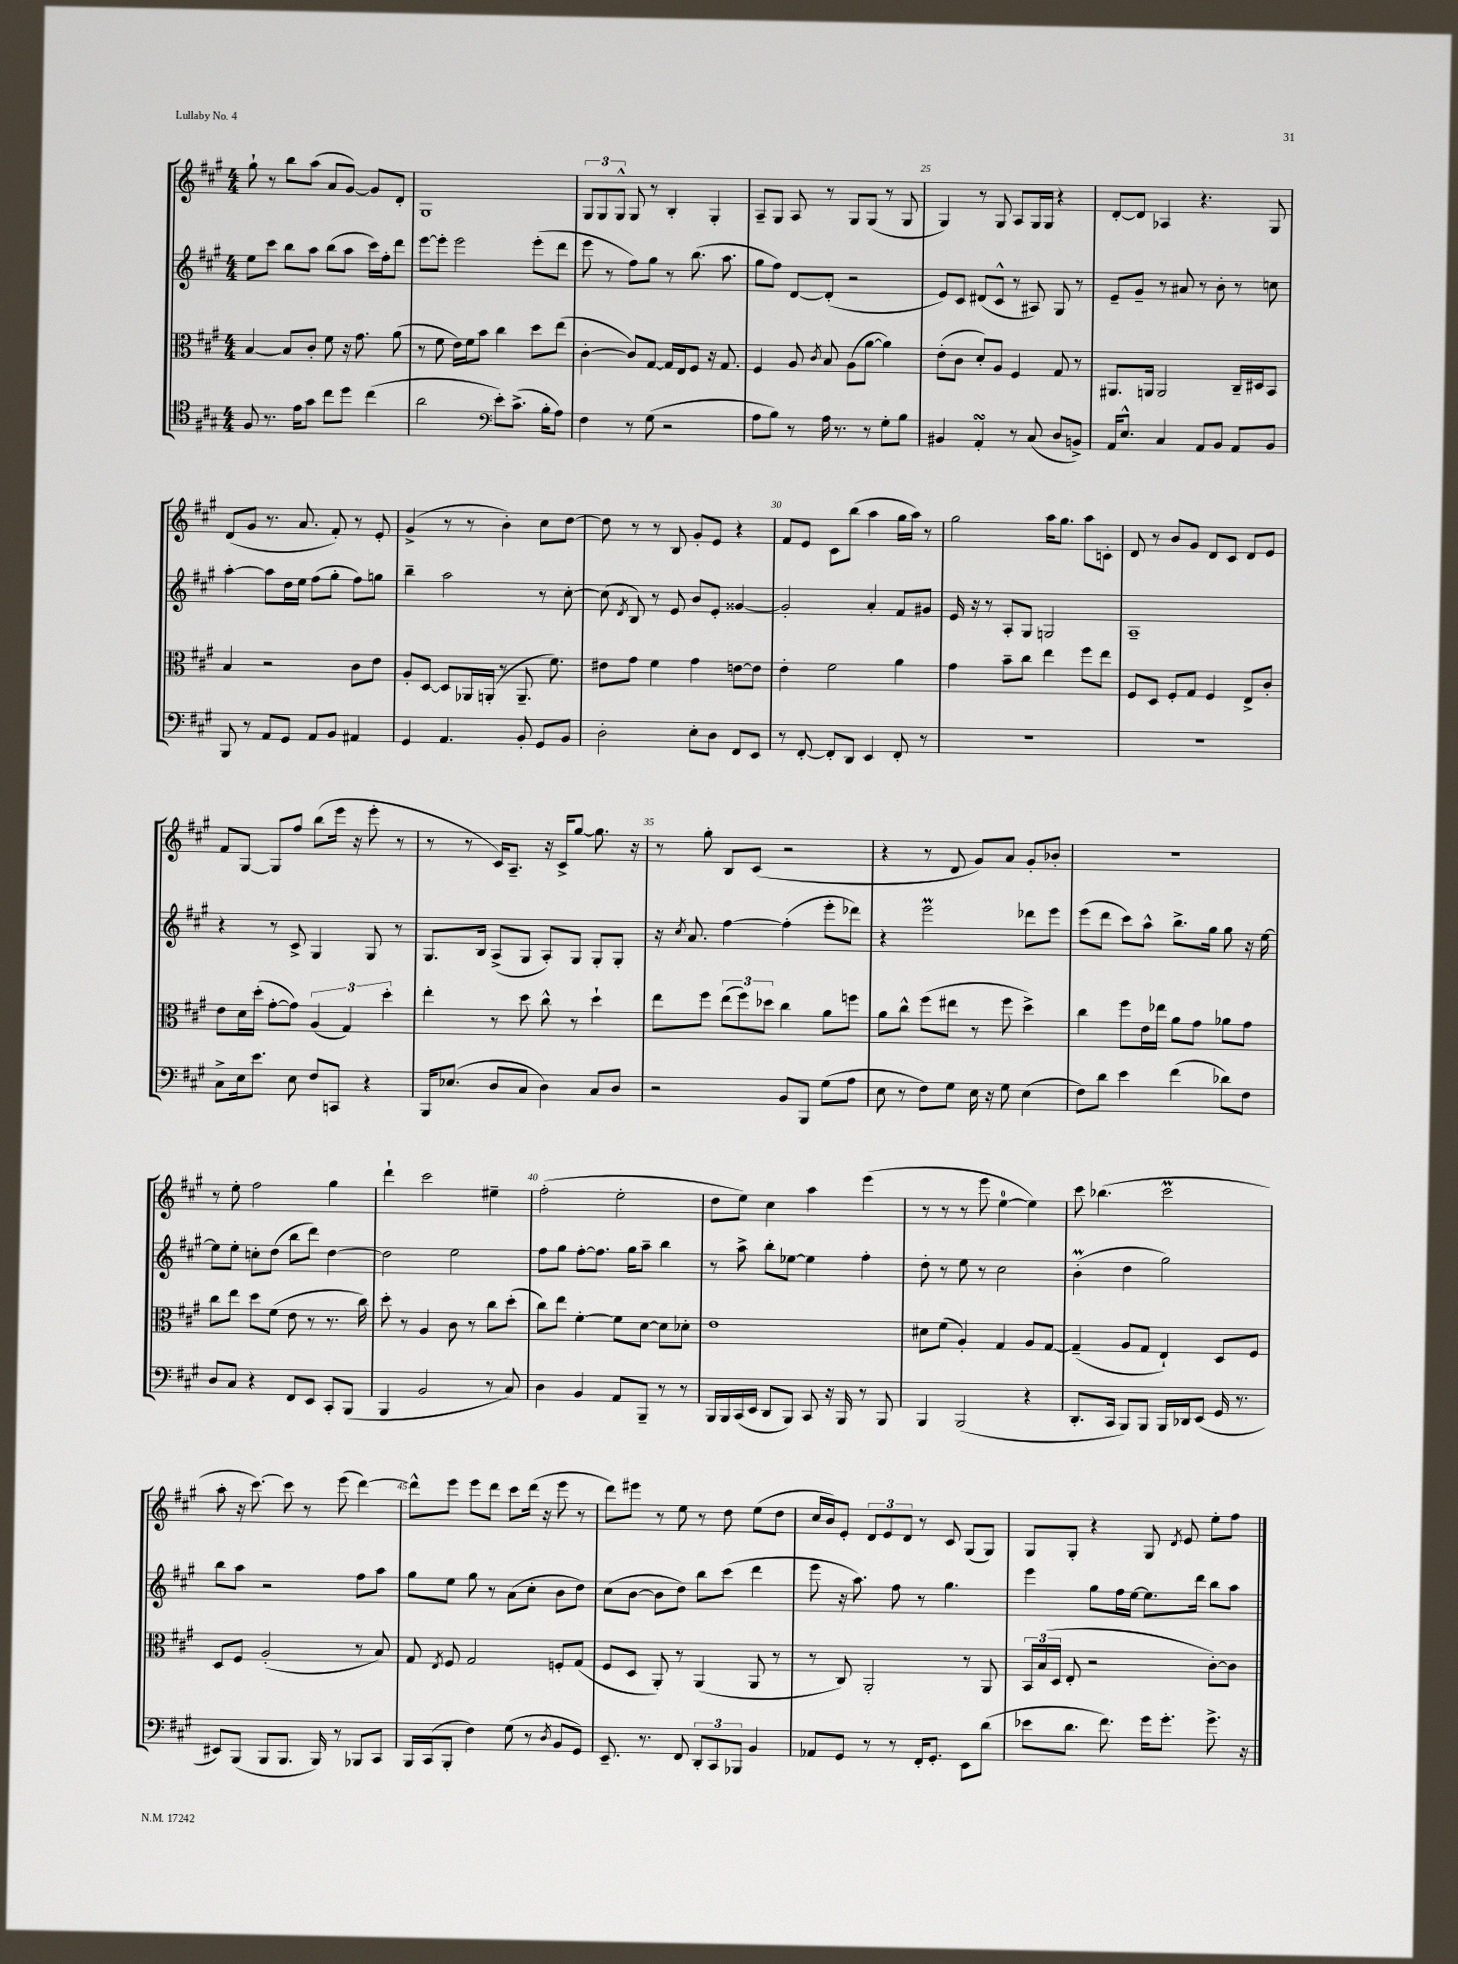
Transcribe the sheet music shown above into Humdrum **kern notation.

**kern	**kern	**kern	**kern
*part4	*part3	*part2	*part1
*staff4	*staff3	*staff2	*staff1
*clefC4	*clefC3	*clefG2	*clefG2
*k[f#c#g#]	*k[f#c#g#]	*k[f#c#g#]	*k[f#c#g#]
*M4/4	*M4/4	*M4/4	*M4/4
=21	=21	=21	=21
8F#/	[4B/	8ee\L	8gg#`\
8.r	.	8ccc#\J	8r
.	8B/L]	8bb\L	8bb\L
16e\KL	.	.	.
8g#\J	8c#'/J	8aa\J	(8aa\J
8cc#\L	8f#\	(8bb\L	8a/L
8dd\J	16r	8aa\J	[8g#/J)
.	8.g#\	.	.
(4cc#\	.	16ccc#\LL)	8g#/L]
.	.	16ff#'\J	.
.	(8a\	8ddd\J	8d'/J
=22	=22	=22	=22
2a\	8r	[8eee\L	1G#
.	8f#\	8eee'\J]	.
.	16e\LL)	2eee\	.
.	16f#\J	.	.
.	8b\J	.	.
*clefF4	*	*	*
8e'\L)	4cc#\	.	.
(8.c#^\J	.	.	.
.	8dd\L	(8eee'\L	.
16B'\KL	.	.	.
8A\J)	(8ee\J	8ddd\J	.
=23	=23	=23	=23
4F#\	[4c#'\	8eee\	12G#/L
.	.	.	12G#/
.	.	8r	.
.	.	.	12G#^^/J
8r	8c#/L])	8ff#\L)	8G#/
(8G#\	[8G#/J	8gg#\J	8r
2r	16G#/LL]	8r	4B'/
.	16E/J	.	.
.	8F#/J	(8.bb\	.
.	16r	.	4G#'/
.	8.G#/	8.aa\	.
=24	=24	=24	=24
8A\L	4F#/	8gg#\L	8A~/L
8B\J)	.	8ff#\J)	8G#/J
8r	8A/	[8d/L	8A/
.	8qc#/	.	.
16A\	8B/	(8d'/J]	8r
8.r	.	.	.
.	(8A\L	2r	8G#/L
8r	[8a\J	.	(8G#/J
8G#'\L	4a\])	.	8r
8B\J	.	.	8G#/
=25	=25	=25	=25
4BB#X/	(8e'\L	8e/L)	4G#/)
.	8c#\J	8c#/J	.
4AAsSSs'/	8d'/L)	(8d#X/L	8r
.	8A/J	8c#^^/J	8G#/
8r	4F#/	8r	8A/L
(8C#/	.	8A#X/)	16G#/L
.	.	.	16G#/JJ
8D/L	8G#/	8G#/	4r
8BBn^/J)	8r	8r	.
=26	=26	=26	=26
16AA/KL	8.AA#X/L	8e~/L	[8d'/L
8.E^^/J	.	.	.
.	.	8g#~/J	8d/J]
.	16AAn/Jk	.	.
4C#/	2AA/	8r	4A-X/
.	.	8a#X/	.
8AA/L	.	8r	4.r
8BB/J	.	8b'\	.
8AA/L	16C#~/LL	8r	.
.	16D#X/J	.	.
8BB/J	8BB/J	8ccn\	8G#/
!!LO:LB:g=z
=27	=27	=27	=27
8BBB/	4B/	[4aa'\	(8d/L
8r	.	.	8g#/J
8AA/L	2r	8aa\L]	8.r
8GG#/J	.	16dd\L	.
.	.	16ee\JJ	8.a/
8AA/L	.	(8ff#\L	.
8BB/J	.	8gg#'\J	8f#'/)
4AA#X/	8c#\L	8ff#\L)	8r
.	8e\J	8ggn\J	8e'/
=28	=28	=28	=28
4GG#/	8A'/L	4bb~\	(4g#^/
.	[8D/J	.	.
4.AA/	8D/L]	2aa\	8r
.	16AA-X/L	.	8r
.	(16AAn'/JJ	.	.
.	8r	.	4b'\)
8BB'/	8.AA~/	.	.
8GG#/L	.	8r	8cc#\L
.	8.f#\)	.	.
8BB/J	.	[8cc#'\	[8dd\J
=29	=29	=29	=29
2D'\	8e#X\L	(8cc#\]	8dd\]
.	.	8qd/	.
.	8g#\J	8B/)	8r
.	4f#\	8r	8r
.	.	8e/	8B/
8E'\L	4g#\	8b/L	8g#'/L
8D\J	.	8e'/J	8e/J
8FF#/L	[8en\L	[4g##X/	4r
8EE/J	8e\J]	.	.
=30	=30	=30	=30
8r	4e'\	2g##'/]	8f#/L
[8FF#'/	.	.	8e/J
8FF#'/L]	2f#\	.	8c#\L
8DD/J	.	.	(8bb\J
4EE/	.	4a'/	4aa\
8FF#'/	4a\	8f#/L	16gg#\LL
.	.	.	16aa\JJ)
8r	.	8g#X/J	8r
=31	=31	=31	=31
1r	4g#\	16e/	2gg#\
.	.	16r	.
.	.	8r	.
.	8b~\L	8A'/L	.
.	8cc#\J	8G#/J	.
.	4ee\	2Gn/	16aa\KL
.	.	.	8.gg#\J
.	8ff#\L	.	8aa\L
.	8ee\J	.	8cn'\J
=32	=32	=32	=32
1r	8F#/L	1A~	8d/
.	8D/J	.	8r
.	8F#'/L	.	8b/L
.	8G#/J	.	8g#/J
.	4F#/	.	8d/L
.	.	.	8c#/J
.	8E^/L	.	8d/L
.	8c#'/J	.	8e/J
!!LO:LB:g=z
=33	=33	=33	=33
8C#^\L	8e\L	4r	8f#/L
16E\k	16d\L	.	[8G#/J
8.e\J	(16dd'\JJ	.	.
.	[8g#'\L	8r	8G#/L]
8E\	8g#\J])	8c#^/	8ff#/J
8F#/L	(6A/	4G#/	(8bb\L
8CCn/J	.	.	16eee\Jk
.	6G#/)	.	.
.	.	.	16r
4r	.	8G#/	8eee'\
.	6dd'\	.	.
.	.	8r	8r
=34	=34	=34	=34
16BBB/KL	4ee'\	8.G#/L	8r
(8.E-X/J	.	.	.
.	.	.	8r
.	.	16B/Jk	.
8D/L	8r	(8A^/L	16c#/KL)
.	.	.	8.A~/J
8C#/J	8dd\	8G#/J	.
4D\)	8cc#^^\	8A'/L)	16r
.	.	.	16c#^/KL
.	8r	8G#/J	[8gg#/J
8C#/L	4dd`\	8G#'/L	8.gg#\]
8D/J	.	8G#'/J	.
.	.	.	16r
=35	=35	=35	=35
2r	8ee\L	16r	8r
.	.	8qcc#/	.
.	.	8.a/	.
.	8ff#\J	.	8gg#'\
.	(12ee\L	[4ff#\	8B/L
.	12ff#\)	.	.
.	.	.	(8c#/J
.	12dd-X\J	.	.
8BB/L	4cc#\	(4ff#'\]	2r
8BBB/J	.	.	.
(8G#\L	8a\L	8eee'\L	.
8A\J	8ffn\J	8ddd-X\J)	.
=36	=36	=36	=36
8E\	8a\L	4r	4r
8r	8cc#^^\J	.	.
8F#\L)	(8ff#\L	2eeeM\	8r
8G#\J	8ee#X\J	.	8d/
16E\	8r	.	8g#/L)
16r	.	.	.
8G#\	8ff#\	.	8a/J
(4E\	4dd^\)	8ddd-X\L	8g#'/L
.	.	8eee\J	8b-X'/J
=37	=37	=37	=37
8F#\L)	4cc#\	(8eee\L	1r
8d\J	.	8ddd\J	.
4e\	8ff#\L	8ccc#\L)	.
.	16e\L	8aa^^\J	.
.	16ee-X\JJ	.	.
(4f#\	8a\L	8.bb^\L	.
.	8g#\J	.	.
.	.	16gg#\Jk	.
8d-X\L)	8a-X\L	8gg#\	.
8F#\J	8g#\J	16r	.
.	.	[16ee\	.
!!LO:LB:g=z
=38	=38	=38	=38
8D/L	8cc#\L	8ee\L]	8r
8C#/J	8ee\J	8ee'\J	8ee'\
4r	8dd\L	8ccn'\L	2ff#\
.	(8f#\J	(8dd\J	.
8FF#/L	8e\	8bb\L	.
8EE/J	8r	8ddd\J)	.
8CC#'/L	8.r	[4dd\	4gg#\
(8BBB/J	.	.	.
.	16cc#\)	.	.
=39	=39	=39	=39
4BBB/	8dd'\	2dd\]	4ddd`\
.	8r	.	.
2BB/	4A/	.	2ccc#\
.	8c#\	2ee\	.
.	8r	.	.
8r	8cc#\L	.	4ee#X~\
8C#/)	(8dd'\J	.	.
=40	=40	=40	=40
4D\	8cc#\L)	8ff#\L	(2ff#'\
.	8ee\J	8gg#\J	.
4BB/	[4f#'\	[8ff#'\L	.
.	.	8.ff#\J]	.
8AA/L	8f#\L]	.	2ee'\
.	.	16gg#\KL	.
8BBB~/J	[8d\J	8aa~\J	.
8r	8d\L]	4bb\	.
8r	8d-X'\J	.	.
=41	=41	=41	=41
16BBB/LL	1e	8r	8dd\L
16BBB/	.	.	.
(16CC#/	.	8aa^\	8ee\J)
16EE/JJ	.	.	.
8DD/L	.	8bb'\L	4cc#\
8BBB/J)	.	[8ee-X\J	.
8CC#/	.	4ee-\]	4aa\
16r	.	.	.
16BBB/	.	.	.
8r	.	4ff#'\	(4eee\
8BBB/	.	.	.
=42	=42	=42	=42
4BBB/	8d#X\L	8dd'\	8r
.	(8f#\J	8r	8r
(2BBB/	4A'/)	8ee\	8r
.	.	8r	8eee\
.	4G#/	2cc#\	[4ee\
4r	8A/L	.	4ee\])
.	[8G#/J	.	.
=43	=43	=43	=43
8.DD'/L	(4G#~/]	(4bM'\	8ccc#\
.	.	.	(4.bb-X\
16CC#/Jk	.	.	.
8BBB/L)	8A/L	4dd\	.
8BBB/J	8G#/J	.	.
16BBB/LL	4E`/)	2gg#\)	2ccc#m\
16DD-X/J	.	.	.
(8EE/J	.	.	.
16GG#/	8D/L	.	.
8.r	.	.	.
.	8F#/J	.	.
!!LO:LB:g=z
=44	=44	=44	=44
8EE#X/L)	8D/L	8bb\L	8aa'\
(8BBB/J	8F#/J	8aa\J	16r
.	.	.	[8.ccc#\)
8BBB/L	(2A'/	2r	.
8.BBB/J	.	.	8ccc#\]
.	.	.	8r
16BBB/)	.	.	.
8r	.	.	(8eee\
8BBB-X/L	8r	8ff#\L	[4ddd\)
8CC#/J	8B/)	8aa\J	.
=45	=45	=45	=45
16BBB/LL	8G#/	8gg#\L	8ddd^^\L]
(16CC#/J	.	.	.
.	8qE/	.	.
8BBB'/J	8F#/	8ee\J	8eee\J
4F#\)	2G#/	8gg#\	8eee\L
.	.	8r	8ddd\J
(8G#\	.	(8a\L	8ccc#\L
8r	.	8cc#'\J	(16ddd\Jk
.	.	.	16r
8qD/	.	.	.
8BB/L	8Fn'/L	8b\L	8eee\
8GG#/J)	(8G#/J	8dd\J)	8r
=46	=46	=46	=46
8.EE~/	8F#/L	(8cc#\L	8ddd\L)
.	8D/J	[8b\J	8eee#X\J
8.r	.	.	.
.	8AA'/)	8b\L]	8r
8FF#/	8r	8dd\J)	8ee\
12DD'/L	(4AA/	8bb\L	8r
12CC#/	.	.	.
.	.	(8ccc#\J	8dd\
12BBB-X/J	.	.	.
4BB/	8AA/	4ddd\	(8ee\L
.	8r	.	8dd\J
=47	=47	=47	=47
8AA-X/L	8r	8eee\	16cc#/LL
.	.	.	16b/J)
8GG#/J	8C#/)	16r	8e'/J
.	.	8.aa\)	.
8r	2AA'/	.	12d/L
.	.	.	12e/
8r	.	8ff#\	.
.	.	.	12d/J
16FF#'/KL	.	8r	8r
8.GG#'/J	.	.	.
.	.	4.gg#\	8c#/
8EE\L	8r	.	(8G#/L
(8d\J	8AA/	.	8G#/J)
=48	=48	=48	=48
8e-X\L	24BB/LL	4eee\	8G#/L
.	(24B/	.	.
.	24D/JJ	.	.
8.d\J	8E'/	.	8G#'/J
.	2r	8gg#\L	4r
8.f#\)	.	.	.
.	.	16ff#\L	.
.	.	[16ee\JJ	.
16g#\KL	.	8.ee\L]	8G#/
8.g#'\J	.	.	.
.	.	.	8qd/
.	.	.	8e/
.	.	16ddd\Jk	.
8.g#^\	[8c#'\L)	8bb\L	8ee'\L
.	8c#\J]	8aa\J	8ff#\J
16r	.	.	.
==	==	==	==
*-	*-	*-	*-
